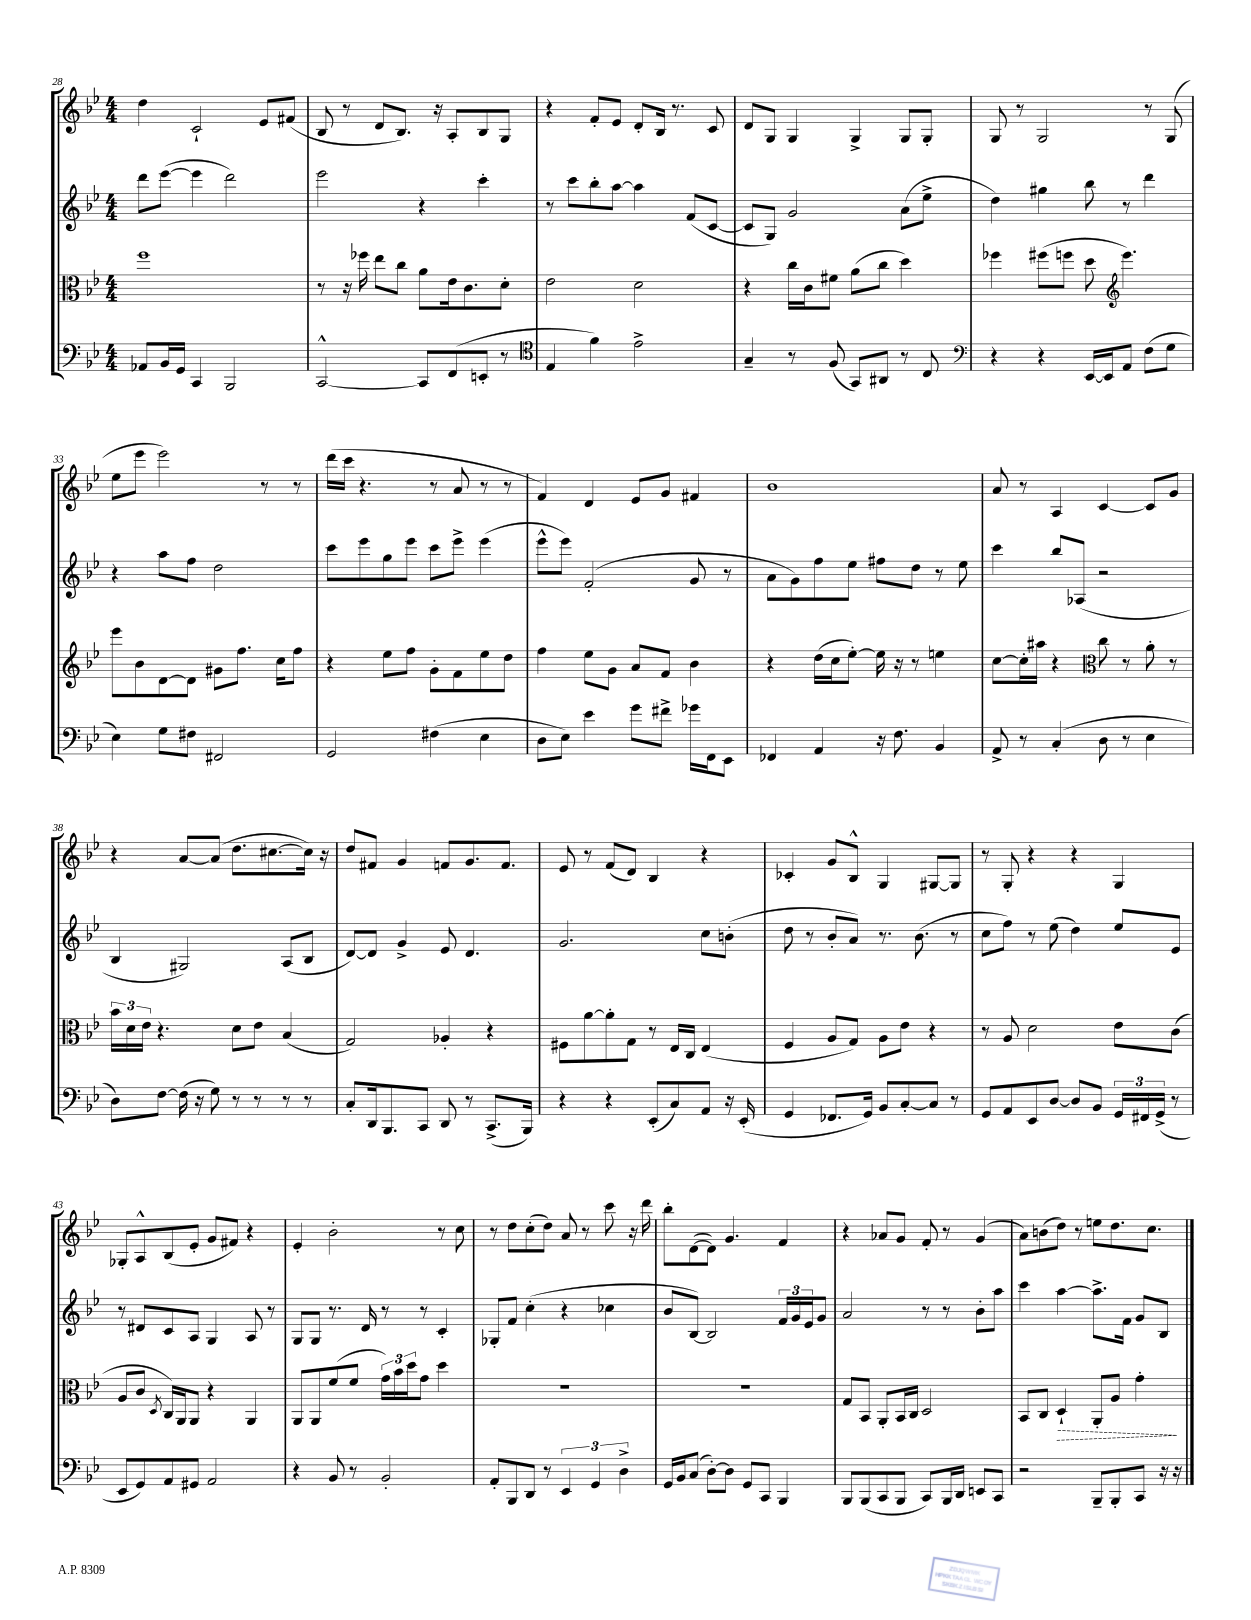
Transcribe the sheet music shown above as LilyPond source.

<<
\new StaffGroup <<
\new Staff = "s0" {
    \clef treble \key bes \major \numericTimeSignature \time 4/4
    d''4 c'2-! ees'8 fis'8( |
    bes8 r8 d'8 bes8.) r16 a8-. bes8 g8 |
    r4 f'8-. ees'8 d'8-. bes16 r8. c'8 |
    d'8 g8 g4 g4-> g8 g8-. |
    g8 r8 g2 r8 g8( |
    ees''8 ees'''8 ees'''2) r8 r8 |
    d'''16( c'''16 r4. r8 a'8 r8 r8 |
    f'4) d'4 ees'8 g'8 fis'4 |
    bes'1 |
    a'8 r8 a4 c'4~ c'8 g'8 |
    r4 a'8~ a'8( d''8. cis''8.~ cis''16) r16 |
    d''8 fis'8 g'4 f'8 g'8. f'8. |
    ees'8 r8 f'8( d'8) bes4 r4 |
    ces'4-. g'8 bes8-^ g4 gis8~ gis8 |
    r8 g8-. r4 r4 g4 |
    ges8-. a8-^ bes8( ees'8-. g'8 fis'8) r4 |
    ees'4-. bes'2-. r8 c''8 |
    r8 d''8 c''8-.( d''8) a'8 r8 c'''8 r16 d'''16 |
    bes''8-. d'8~( d'8) g'4. f'4 |
    r4 aes'8 g'8 f'8-. r8 g'4( |
    a'8) b'8( d''8) r8 e''8 d''8. c''8. \bar "|." |
}
\new Staff = "s1" {
    \clef treble \key bes \major \numericTimeSignature \time 4/4
    d'''8 ees'''8~( ees'''4 d'''2) |
    ees'''2 r4 c'''4-. |
    r8 c'''8 bes''8-. a''8~ a''4 f'8( c'8~ |
    c'8 g8) g'2 a'8( ees''8-> |
    d''4) gis''4 bes''8 r8 d'''4 |
    r4 a''8 f''8 d''2 |
    c'''8 ees'''8 g''8 ees'''8 c'''8 ees'''8-> ees'''4( |
    ees'''8-^ ees'''8) f'2-.( g'8 r8 |
    a'8 g'8) f''8 ees''8 fis''8 d''8 r8 ees''8 |
    c'''4 bes''8 aes8( r2 |
    bes4 gis2) a8( bes8 |
    d'8~) d'8 g'4-> ees'8 d'4. |
    g'2. c''8 b'8-.( |
    d''8 r8 bes'8-. a'8) r8. bes'8.( r8 |
    c''8 f''8) r8 ees''8( d''4) ees''8 ees'8 |
    r8 dis'8 c'8 a8 g4 a8 r8 |
    g8 g8 r8. d'16 r8 r8 c'4-. |
    ges8-. f'8 c''4-.( r4 ces''4 |
    bes'8 bes8~) bes2 \tuplet 3/2 { f'16 g'16 ees'16 } g'8 |
    a'2 r8 r8 bes'8-. a''8 |
    c'''4 a''4~ a''8.-> f'16 g'8 bes8 \bar "|." |
}
\new Staff = "s2" {
    \clef alto \key bes \major \numericTimeSignature \time 4/4
    f''1 |
    r8 r16 fes''16 ees''8 c''8 a'8 ees'16 c'8. d'8-. |
    ees'2 d'2 |
    r4 c''16 c'16 fis'8 a'8( c''8 d''4) |
    fes''4 fis''8( f''8 d''8 \clef treble ees'''4.) |
    ees'''8 bes'8 d'8~ d'8 gis'8 f''8. c''16 f''8 |
    r4 ees''8 f''8 g'8-. f'8 ees''8 d''8 |
    f''4 ees''8 g'8 a'8 f'8 bes'4 |
    r4 d''16( c''16 ees''8~-.) ees''16 r16 r8 e''4 |
    c''8~ c''16-. ais''16 r4 \clef alto c''8 r8 a'8-. r8 |
    \tuplet 3/2 { bes'16 d'16 ees'16 } r4. d'8 ees'8 bes4( |
    g2) aes4-. r4 |
    fis8 a'8~ a'8-. g8 r8 ees16 c16 ees4( |
    f4 a8 g8) a8 ees'8 r4 |
    r8 a8 d'2 ees'8 c'8( |
    a8 c'8 \acciaccatura { d8 } c16) a,16 a,8 r4 a,4 |
    a,8 a,8 f'8( f'8 \tuplet 3/2 { g'16) bes'16 d''16 } g'8 d''4 |
    R1 |
    R1 |
    g8 bes,8 a,8-. bes,16 c16 d2 |
    bes,8 c8 \once \override Hairpin.style = #'dashed-line d4-!\> a,8-. a8 g'4-.\! \bar "|." |
}
\new Staff = "s3" {
    \clef bass \key bes \major \numericTimeSignature \time 4/4
    aes,8 bes,16 g,16 c,4 bes,,2 |
    c,2~-^ c,8 f,8( e,8-. r8 |
    \clef tenor ees4 f'4) ees'2-> |
    g4-- r8 f8( g,8) ais,8 r8 c8 |
    \clef bass r4 r4 ees,16~ ees,16 a,8 f8( g8 |
    ees4) g8 fis8 fis,2 |
    g,2 fis4( ees4 |
    d8 ees8) ees'4 g'8 fis'8-> ges'16 f,16 ees,8 |
    fes,4 a,4 r16 f8. bes,4 |
    a,8-> r8 c4-.( d8 r8 ees4 |
    d8) f8~ f16( r16 g8) r8 r8 r8 r8 |
    c8-. d,16 bes,,8. c,8 d,8 r8 c,8.->( bes,,16) |
    r4 r4 ees,8-.( c8) a,8 r16 ees,16-.( |
    g,4 fes,8. g,16) bes,8 c8~-. c8 r8 |
    g,8 a,8 ees,8 d8~ d8 bes,8 \tuplet 3/2 { g,16 fis,16 g,16->( } r8 |
    ees,8 g,8) a,8 gis,8 a,2 |
    r4 bes,8 r8 bes,2-. |
    a,8-. bes,,8 d,8 r8 \tuplet 3/2 { ees,4 g,4 d4-> } |
    g,16 bes,16 c8( d8~-.) d8 g,8 c,8 bes,,4 |
    bes,,8 bes,,8( c,8 bes,,8 c,8) bes,,16 d,16 e,8 c,8 |
    r2 bes,,8-- bes,,8-. c,8 r16 r16 \bar "|." |
}
>>
>>
\layout { \context { \Score currentBarNumber = #28 } }
